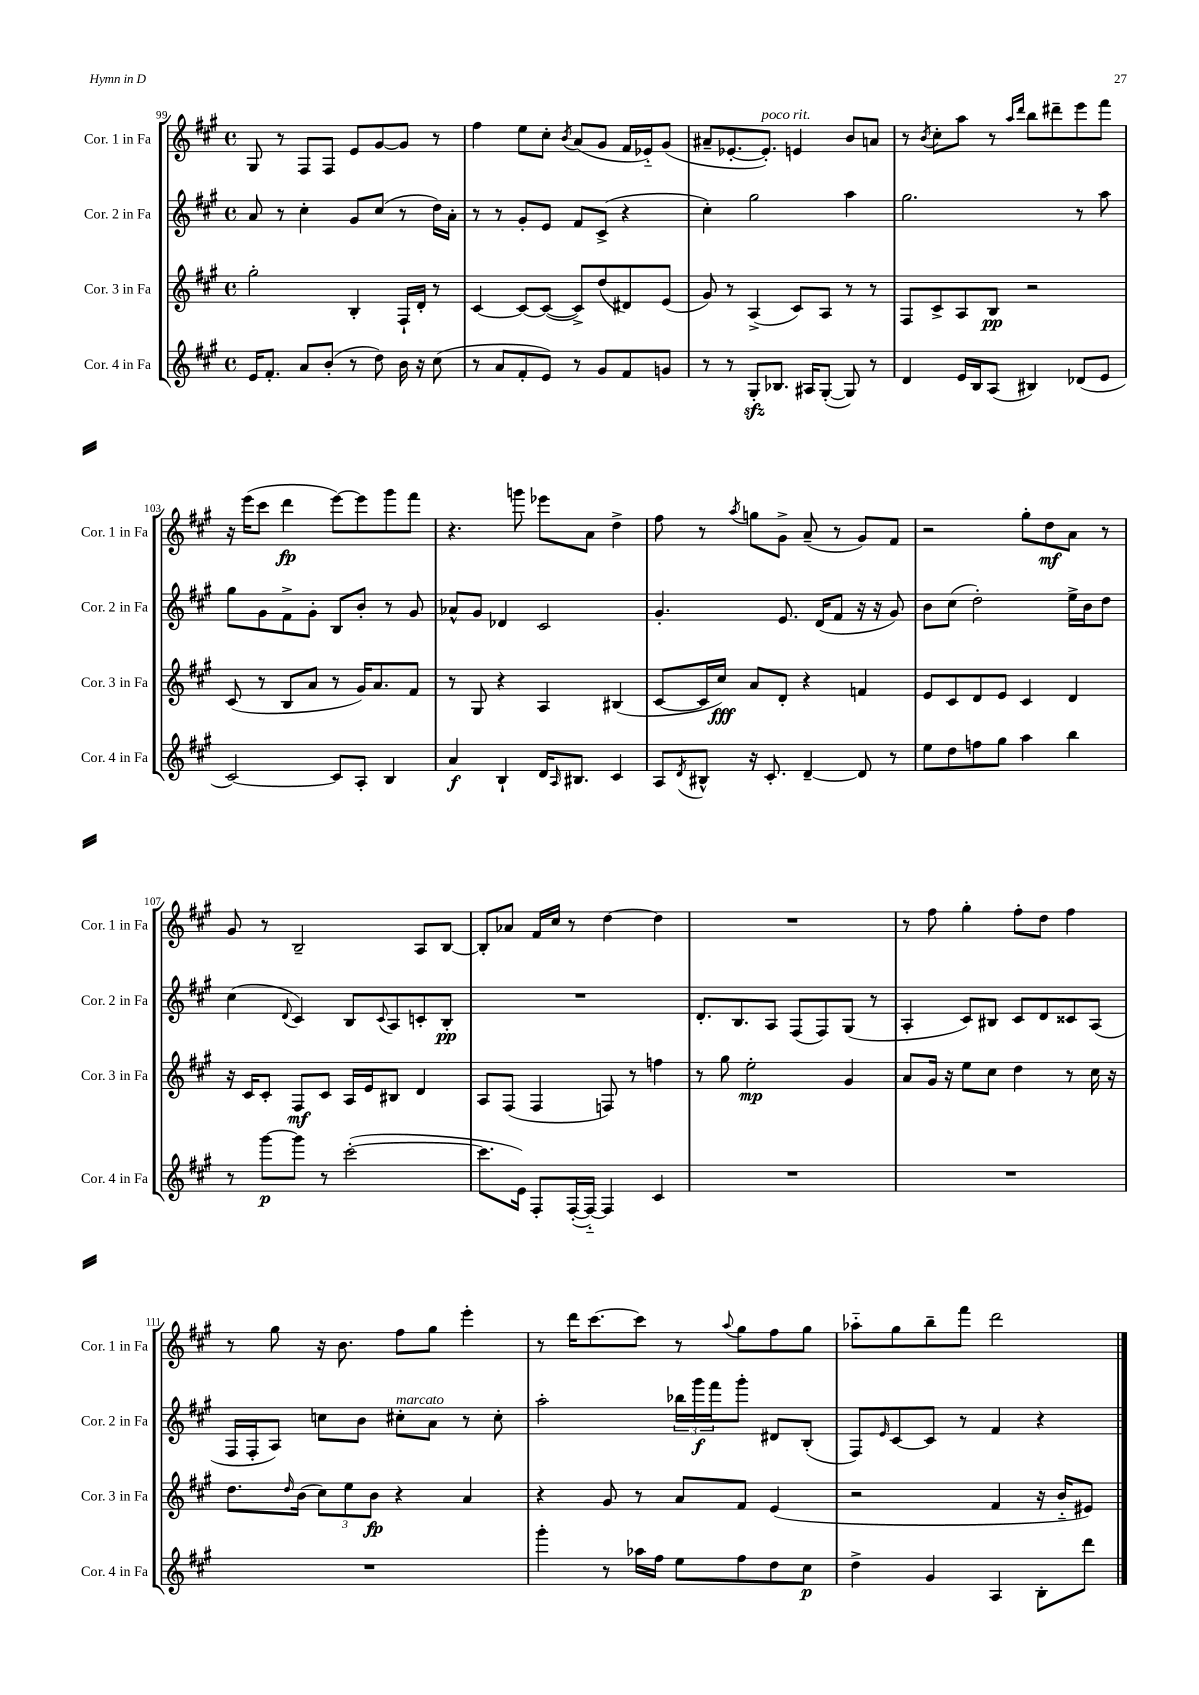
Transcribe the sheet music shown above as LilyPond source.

<<
\new StaffGroup <<
\new Staff = "s0" \with { instrumentName = "Cor. 1 in Fa" shortInstrumentName = "Cor. 1 in Fa" } {
    \clef treble \key a \major \defaultTimeSignature \time 4/4
    gis8 r8 fis8 fis8 e'8 gis'8~ gis'8 r8 |
    fis''4 e''8 cis''8-. \acciaccatura { b'8 } a'8( gis'8 fis'16 ees'16-_) gis'8( |
    ais'8-- ees'8.~-. ees'8.-.^\markup { \italic "poco rit." }) e'4 b'8 a'8 |
    r8 \acciaccatura { b'8 } cis''8-. a''8 r8 \grace { a''16 d'''16 } b''8 dis'''8-- e'''8 fis'''8 |
    r16 e'''16( cis'''8 d'''4\fp e'''8~) e'''8 gis'''8 fis'''8 |
    r4. g'''8 ees'''8 a'8 d''4-> |
    fis''8 r8 \acciaccatura { a''8 } g''8 gis'8-> a'8--( r8 gis'8) fis'8 |
    r2 gis''8-. d''8\mf a'8 r8 |
    gis'8 r8 b2-- a8 b8~ |
    b8-. aes'8 fis'16 cis''16 r8 d''4~ d''4 |
    R1 |
    r8 fis''8 gis''4-. fis''8-. d''8 fis''4 |
    r8 gis''8 r16 b'8. fis''8 gis''8 e'''4-. |
    r8 d'''16 cis'''8.~ cis'''8 r8 \appoggiatura { a''8 } gis''8 fis''8 gis''8 |
    aes''8-_ gis''8 b''8-- fis'''8 d'''2 \bar "|." |
}
\new Staff = "s1" \with { instrumentName = "Cor. 2 in Fa" shortInstrumentName = "Cor. 2 in Fa" } {
    \clef treble \key a \major \defaultTimeSignature \time 4/4
    a'8 r8 cis''4-. gis'8 cis''8( r8 d''16) a'16-. |
    r8 r8 gis'8-. e'8 fis'8 cis'8->( r4 |
    cis''4-.) gis''2 a''4 |
    gis''2. r8 a''8 |
    gis''8 gis'8 fis'8-> gis'8-. b8 b'8-. r8 gis'8 |
    aes'8-^ gis'8 des'4 cis'2 |
    gis'4.-. e'8. d'16( fis'8 r16 r16 gis'8) |
    b'8 cis''8( d''2-.) e''16-> b'16 d''8 |
    cis''4( \appoggiatura { d'8 } cis'4) b8 \appoggiatura { cis'8 } a8 c'8-. b8-.\pp |
    R1 |
    d'8.-. b8. a8 fis8( fis8) gis8( r8 |
    a4-. cis'8) bis8 cis'8 d'8 cisis'8 a8( |
    fis16 fis16-. a8) c''8 b'8 cis''8-.^\markup { \italic "marcato" } a'8 r8 cis''8-. |
    a''2-. \tuplet 3/2 { bes''16 gis'''16\f fis'''16 } gis'''8-. dis'8 b8-.( |
    fis8) \grace { e'16 } cis'8~ cis'8 r8 fis'4 r4 \bar "|." |
}
\new Staff = "s2" \with { instrumentName = "Cor. 3 in Fa" shortInstrumentName = "Cor. 3 in Fa" } {
    \clef treble \key a \major \defaultTimeSignature \time 4/4
    gis''2-. b4-. fis16-! d'16-. r8 |
    cis'4~ cis'8~ cis'8~( cis'8->) d''8( dis'8) e'8( |
    gis'8) r8 a4->( cis'8) a8 r8 r8 |
    fis8 cis'8-> a8 b8\pp r2 |
    cis'8( r8 b8 a'8 r8 gis'16) a'8. fis'8 |
    r8 gis8 r4 a4 bis4( |
    cis'8~ cis'16 cis''16\fff) a'8 d'8-. r4 f'4 |
    e'8 cis'8 d'8 e'8 cis'4 d'4 |
    r16 cis'16 cis'8-. fis8\mf cis'8 a16 e'16 bis8 d'4 |
    a8 fis8( fis4 f8) r8 f''4 |
    r8 gis''8 e''2-.\mp gis'4 |
    a'8 gis'16 r16 e''8 cis''8 d''4 r8 cis''16 r16 |
    d''8. \grace { d''16 } b'16( \tuplet 3/2 { cis''8) e''8 b'8\fp } r4 a'4 |
    r4 gis'8 r8 a'8 fis'8 e'4( |
    r2 fis'4 r16 b'16-_ eis'8) \bar "|." |
}
\new Staff = "s3" \with { instrumentName = "Cor. 4 in Fa" shortInstrumentName = "Cor. 4 in Fa" } {
    \clef treble \key a \major \defaultTimeSignature \time 4/4
    e'16 fis'8.-. a'8 b'8-.( r8 d''8) b'16 r16 cis''8( |
    r8 a'8 fis'8-. e'8) r8 gis'8 fis'8 g'8 |
    r8 r8 gis8-.\sfz bes8. ais16 gis8~-.( gis8) r8 |
    d'4 e'16 b16 a8( bis4) des'8( e'8 |
    cis'2~) cis'8 a8-. b4 |
    a'4\f b4-! d'16 \grace { a16 } bis8. cis'4 |
    a8 \acciaccatura { d'8 } bis8-^ r16 cis'8.-. d'4~-- d'8 r8 |
    e''8 d''8 f''8 gis''8 a''4 b''4 |
    r8 gis'''8~\p gis'''8 r8 cis'''2~-.( |
    cis'''8. e'16) fis8-. fis16~-.( fis16~-_) fis4 cis'4 |
    R1 |
    R1 |
    R1 |
    gis'''4-. r8 aes''16 fis''16 e''8 fis''8 d''8 cis''8\p |
    d''4-> gis'4 a4 b8-. d'''8 \bar "|." |
}
>>
>>
\layout { \context { \Score currentBarNumber = #99 } }
